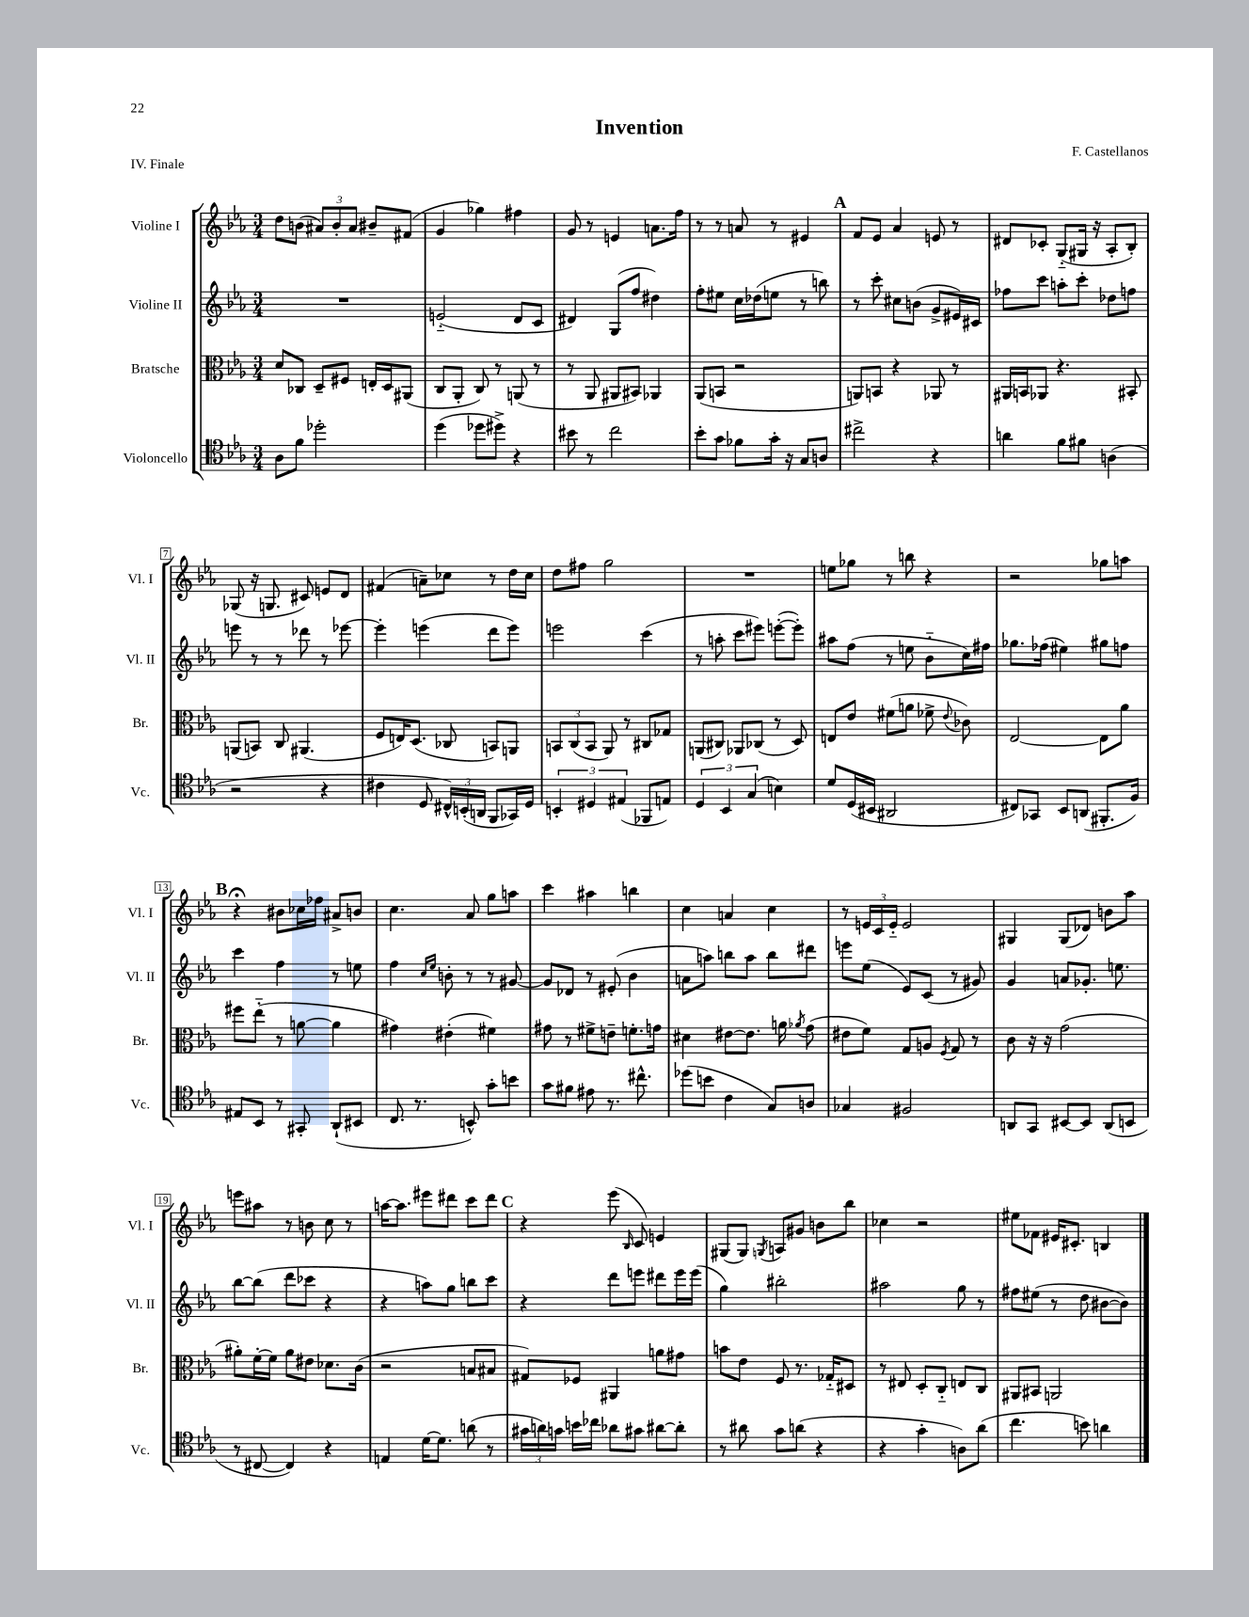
\header { title = "Invention" composer = "F. Castellanos" piece = "IV. Finale" }
<<
\new StaffGroup <<
\new Staff = "s0" \with { instrumentName = "Violine I" shortInstrumentName = "Vl. I" } {
    \clef treble \key ees \major \numericTimeSignature \time 3/4
    \autoBeamOff d''8[ b'8]( \tuplet 3/2 { ais'8[) b'8-. ais'8] } bis'8[-- fis'8]( |
    g'4 ges''4) fis''4 |
    g'8 r8 e'4 a'8.[ f''16] |
    r8 r8 a'8 r8 eis'4 |
    \mark \markup { \bold "A" } f'8[ ees'8] aes'4 e'8 r8 |
    dis'8[ ces'8]-. g8[-_( gis16] r16 aes8[-. bes8]-.) |
    ges8( r16 g8. cis'8) e'8[ d'8] |
    fis'4( a'8[--) ces''8] r8 d''16[ ces''16] |
    d''8[ fis''8] g''2 |
    R2. |
    e''8[ ges''8] r8 b''8 r4 |
    r2 ges''8[ a''8] |
    \mark \markup { \bold "B" } r4\fermata bis'8[ ces''16 fes''16] ais'8[-> b'8] |
    c''4. aes'8 g''8[ a''8] |
    c'''4 ais''4 b''4 |
    c''4 a'4 c''4 |
    r8 \tuplet 3/2 { e'16[ c'16 e'16]-_ } e'2 |
    gis4 gis8[( des'8]) b'8[ aes''8] |
    e'''8[ ais''8] r8 b'8 c''8 r8 |
    a''16[~ a''8.] eis'''8[ dis'''8] c'''8[ dis'''8] |
    \mark \markup { \bold "C" } r4 ees'''8( \grace { bes16 } c'8) e'4 |
    gis8[( gis8]) \acciaccatura { g8 } a8[ gis'8] b'8[ bes''8] |
    ces''4 r2 |
    eis''8[ fes'8] eis'16[ cis'8.]-. b4 \bar "|." |
}
\new Staff = "s1" \with { instrumentName = "Violine II" shortInstrumentName = "Vl. II" } {
    \clef treble \key ees \major \numericTimeSignature \time 3/4
    \autoBeamOff R2. |
    e'2-_( d'8[ c'8] |
    dis'4) g8[( f''8] dis''4) |
    f''8[-. eis''8] c''16[ des''16( e''8] r8 b''8) |
    \mark \markup { \bold "A" } r8 c'''8-. cis''8[ b'8]( g'8[-> eis'16) cis'16] |
    fes''8[ c'''8] a''8[-. c'''8]-. des''8[ f''8] |
    e'''8 r8 r8 des'''8 r8 ees'''8~ |
    ees'''4-. e'''4( d'''8[ e'''8]) |
    e'''2 c'''4( |
    r8 a''8-. c'''8[ eis'''8]) e'''8[~-.( e'''8]-.) |
    ais''8[ f''8]( r8 e''8 bes'8[-_ c''16) fis''16] |
    ges''8.[ fes''16]( eis''4) gis''8[ f''8] |
    \mark \markup { \bold "B" } c'''4 f''4 r8 e''8 |
    f''4 \grace { c''16[ ees''16] } b'8-. r8 r8 gis'8~ |
    gis'8[ des'8] r8 eis'8-.( bes'4 |
    a'8[ a''8]) b''8[ a''8] b''8[ dis'''8] |
    e'''8[ ees''8]( ees'8[) c'8]( r8 gis'8) |
    g'4 a'8[ ges'8.]-. e''8. |
    bes''8[~ bes''8]( d'''8[ ces'''8] r4 |
    r4 a''8[) g''8] b''8[ c'''8] |
    \mark \markup { \bold "C" } r4 d'''8[ e'''8] dis'''8[ e'''16 e'''16]( |
    g''4) bis''2-. |
    ais''2 g''8 r8 |
    fis''8[ eis''8]( r8 d''8 bis'8[~ bis'8]) \bar "|." |
}
\new Staff = "s2" \with { instrumentName = "Bratsche" shortInstrumentName = "Br." } {
    \clef alto \key ees \major \numericTimeSignature \time 3/4
    \autoBeamOff d'8[ ces8] d8[-- fis8] e16[-. d16 ais,8]( |
    c8[ aes,8]-. c8) r8 a,8( r8 |
    r8 aes,8 ais,8[ bis,8]) aes,4 |
    aes,8[( b,8] r2 |
    \mark \markup { \bold "A" } a,8[) b,8] r4 aes,8 r8 |
    ais,16[ b,16 aes,8] r4. bis,8-. |
    a,8[( b,8]) c8 ais,4.( |
    f8[ e16) d8.]( ces8 b,8[) a,8] |
    \tuplet 3/2 { b,8[ c8( b,8] } aes,8) r8 cis8[ ges8] |
    a,8[( cis8]) aes,8[ ces8]( r8 d8) |
    e8[ ees'8] fis'8[( a'8] fes'8-> \appoggiatura { ees'8 } ces'8) |
    ees2~ ees8[ aes'8] |
    \mark \markup { \bold "B" } fis''8[ ees''8]-_( r8 a'8~ a'4 |
    gis'4) eis'4-.( fis'4) |
    gis'8 r8 fis'8[-> e'8]-- f'8.[-. g'16] |
    dis'4 eis'8[~ eis'8.] a'16 \acciaccatura { aes'8 } g'8( |
    eis'8[ f'8]) g8[ a8] \acciaccatura { f8 } g8 r8 |
    c'8 r16 r16 g'2( |
    ais'8[-.) f'16~-. f'16] ais'8[ eis'8] des'8.[ c'16]( |
    r2 b8[ bis8] |
    \mark \markup { \bold "C" } gis8[) fes8] ais,4 a'8[ gis'8] |
    b'8[ ees'8] f8 r8. ges16[-_ dis8] |
    r8 eis8 d8[-. c8]-_ e8[ c8] |
    ais,8[ bis,8] a,2 \bar "|." |
}
\new Staff = "s3" \with { instrumentName = "Violoncello" shortInstrumentName = "Vc." } {
    \clef tenor \key ees \major \numericTimeSignature \time 3/4
    \autoBeamOff aes8[ f'8] des''2-. |
    d''4( des''8[ dis''8]->) r4 |
    bis'8 r8 c''2 |
    bes'8[-. g'8] fes'8[ g'16]-. r16 g8[ a8] |
    \mark \markup { \bold "A" } cis''2-> r4 |
    a'4 f'8[ fis'8] a4( |
    r2 r4 |
    cis'4 d8 \tuplet 3/2 { cis16[-^) b,16-.( a,16] } f,8[ ges,16) d16] |
    \tuplet 3/2 { b,4-. dis4 eis4( } fes,8[ e8]) |
    \tuplet 3/2 { d4 bes,4 g4( } b4) |
    d'8[ d16( bis,16] ais,2 |
    cis8[) ges,8] bes,8[ a,8]( fis,8.[-. f16]) |
    \mark \markup { \bold "B" } eis8[ bes,8] r8 gis,8-. aes,8[-!( bis,8] |
    c8. r8. b,8-^) g'8[-. b'8] |
    g'8[ fis'8] eis'8 r8. cis''8.-^ |
    des''8[( b'8] c'4 g8[) a8] |
    ges4 fis2 |
    a,8[ g,8] bis,8[~ bis,8] a,8[( b,8] |
    r8 cis8~ cis4) r4 |
    e4 d'16[~ d'8.] a'8( r8 |
    \mark \markup { \bold "C" } \tuplet 3/2 { gis'16[ a'16) g'16] } b'16[ ces''16] aes'8[ gis'8] ais'8[~ ais'8]-. |
    r8 ais'8 g'8[ a'8]( r4 |
    r4 g'4-. a8[) aes'8]( |
    c''4. b'8) a'4 \bar "|." |
}
>>
>>
\layout { \context { \Score \override BarNumber.stencil = #(make-stencil-boxer 0.1 0.3 ly:text-interface::print) } }
